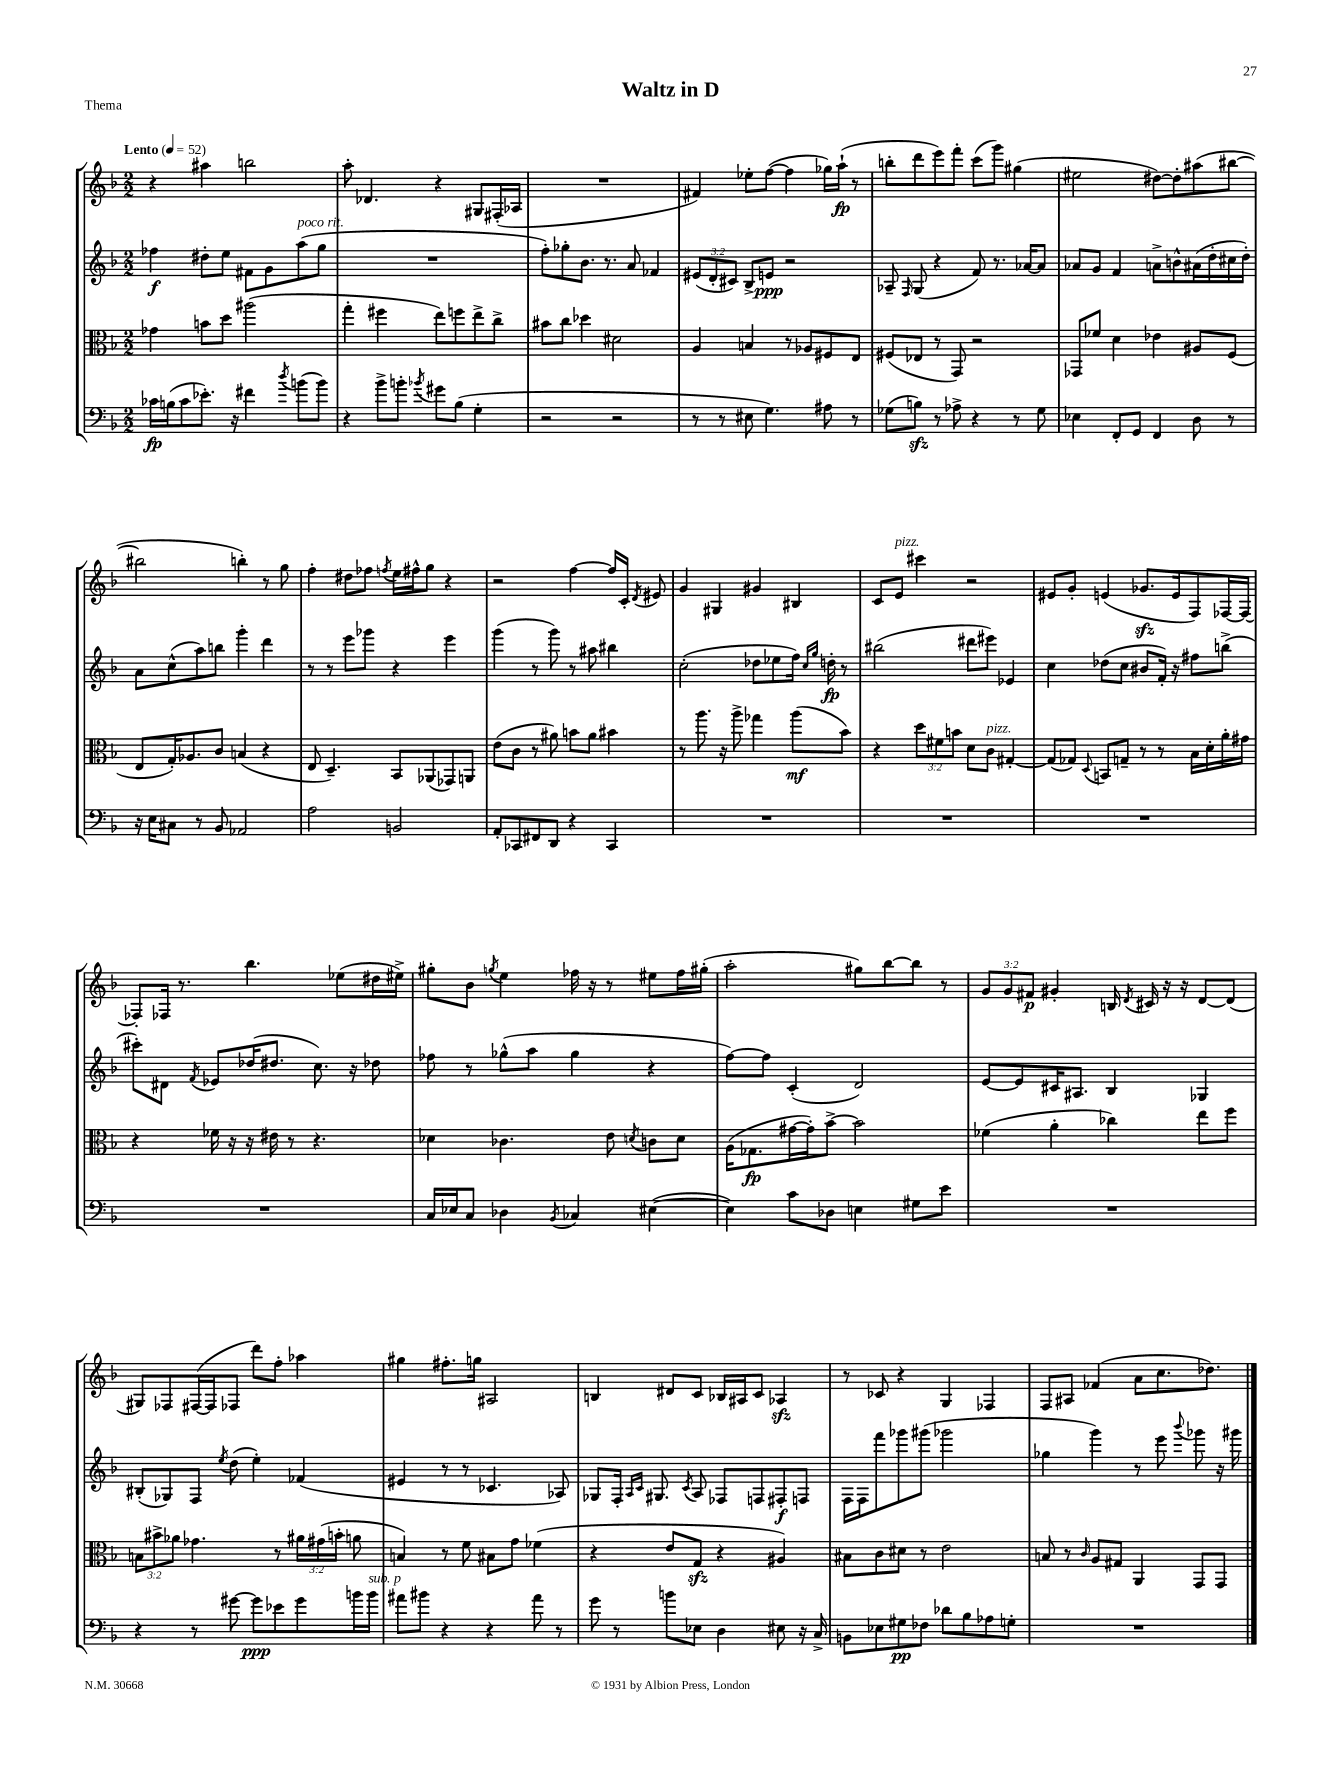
\header { title = "Waltz in D" piece = "Thema" }
<<
\new StaffGroup <<
\new Staff = "s0" {
    \clef treble \key f \major \numericTimeSignature \time 2/2 \override Staff.TupletNumber.text = #tuplet-number::calc-fraction-text \tempo "Lento" 4 = 52
    \autoBeamOff r4 ais''4 b''2 |
    a''8-. des'4. r4 gis8[ fis16-.( aes16] |
    R1 |
    fis'4) ees''8[-. f''8]~( f''4 ges''16[) a''16]-!\fp( r8 |
    b''8[-. d'''8 e'''8) f'''8]-. c'''8[( g'''8]) gis''4( |
    eis''2 dis''8[~) dis''8-. ais''8( bis''8]~ |
    bis''2 b''4-.) r8 g''8 |
    f''4-. dis''8[ fes''8] \acciaccatura { f''8 } e''16[ fis''16-^ g''8] r4 |
    r2 f''4~ f''16[ c'16]-. \acciaccatura { d'8 } eis'8 |
    g'4 gis4 gis'4 bis4 |
    c'8[ e'8]^\markup { \italic "pizz." } cis'''4 r2 |
    eis'8[ g'8]-. e'4( ges'8.[\sfz e'16 f8) fes16~ fes16]~ |
    fes8[-. fes16] r8. bes''4. ees''8[( dis''16 eis''16]->) |
    gis''8[-. bes'8] \acciaccatura { g''8 } e''4 fes''16 r16 r8 eis''8[ fes''16 gis''16]-.( |
    a''2-. gis''8[) bes''8~ bes''8] r8 |
    \tuplet 3/2 { g'8[ g'8 fis'8]\p } gis'4-. b16 \acciaccatura { d'8 } cis'16 r16 r16 d'8[~ d'8]( |
    gis8[) fes8 fis16~( fis16 fes8] d'''8[) f''8]-. aes''4 |
    gis''4 fis''8.[-. g''16] ais2 |
    b4 dis'8[ c'8] bes16[ ais16 c'8] aes4\sfz |
    r8 ces'8 r4 g4 fes4 |
    f8[ ais8] fes'4( a'8[ c''8. des''8.]) \bar "|." |
}
\new Staff = "s1" {
    \clef treble \key f \major \numericTimeSignature \time 2/2 \override Staff.TupletNumber.text = #tuplet-number::calc-fraction-text
    \autoBeamOff fes''4\f dis''8[-. e''8] fis'8[ g'8 a''8^\markup { \italic "poco rit." }( g''8] |
    R1 |
    f''8[-.) ges''8-. bes'8.] r8. a'8 fes'4 |
    \tuplet 3/2 { eis'8[( d'8-. cis'8]) } bes8[-> e'8]\ppp r2 |
    aes8-- \grace { f16 } g8( r4 f'8) r8. aes'16[~ aes'8] |
    aes'8[ g'8] f'4 a'8[-> b'8-^ ais'16( d''16-. cis''16 d''16]-.) |
    a'8[ c''8-^( a''8) b''8] g'''4-. d'''4 |
    r8 r8 e'''8[ ges'''8] r4 e'''4 |
    g'''4( r8 g'''8) r8 ais''8 bis''4 |
    c''2-.( des''8[ ees''8 f''16]) \grace { c''16[ g''16] } d''16-.\fp r8 |
    bis''2( dis'''8[ eis'''8]) ees'4 |
    c''4 des''8[( c''8] bis'8[ f'16]-.) r16 fis''8[ b''8]->( |
    cis'''8[-.) dis'8] \acciaccatura { f'8 } ees'8[ des''16( dis''8.] c''8.) r16 des''8 |
    fes''8 r8 ges''8[-^( a''8] ges''4 r4 |
    f''8[~) f''8] c'4-.( d'2) |
    e'8[~ e'8 cis'16 ais8.] bes4 ges4 |
    bis8[-.( ges8) f8] \acciaccatura { e''8 } d''8( e''4-.) fes'4( |
    eis'4 r8 r8 ces'4. aes8) |
    ges8[ f16]-. \grace { a16[ c'16] } gis8. \acciaccatura { c'8 } a8 fes8[ f8 fis8-.\f f8] |
    f16[ f16 f'''8 ges'''8 gis'''8]( ges'''2 |
    ges''4 g'''4) r8 e'''8 \appoggiatura { bes'''8 } ges'''8 r16 gis'''16 \bar "|." |
}
\new Staff = "s2" {
    \clef alto \key f \major \numericTimeSignature \time 2/2 \override Staff.TupletNumber.text = #tuplet-number::calc-fraction-text
    \autoBeamOff ges'4 b'8[ d''8] ais''2( |
    g''4-. fis''4 e''8[) f''8 e''8-> c''8]-> |
    bis'8[ c''8] des''4 dis'2 |
    a4 b4 r8 aes8[ fis8 e8] |
    fis8[( ees8] r8 g,8) r2 |
    ges,8[ fes'8] d'4 ees'4 ais8[ f8]( |
    e8[ g16-.) aes8. c'8] b4( r4 |
    e8 d4.--) bes,8[ aes,8( ges,8) a,8] |
    e'8[( c'8] r8 ais'8) b'8[ ais'8] bis'4 |
    r8 a''8. r16 a''8-> ges''4 a''8[\mf( bes'8]) |
    r4 \tuplet 3/2 { d''8[ fis'8 b'8] } d'8[ c'8]^\markup { \italic "pizz." } gis4~-. |
    gis8[( ges8]) \appoggiatura { d8 } b,8[ g8]-- r8 r8 bes16[ d'16-. a'16-. gis'16] |
    r4 fes'16 r16 r16 eis'16 r8 r4. |
    des'4 ces'4. e'8 \acciaccatura { d'8 } c'8[ d'8] |
    a16[( ges8.\fp gis'16~ gis'16-.) bes'8]~-> bes'2 |
    fes'4( a'4-. ces''4) e''8[ f''8] |
    \tuplet 3/2 { b8[ bis'8-> aes'8] } ges'4. r8 \tuplet 3/2 { ais'16[ gis'16( b'16]-. } a'8 |
    b4) r8 f'8 bis8[ g'8] fes'4( |
    r4 e'8[ g8]\sfz r4 ais4) |
    bis8[ c'8 dis'8] r8 e'2 |
    b8 r8 \grace { c'16 } a8[ gis8] a,4 g,8[ g,8] \bar "|." |
}
\new Staff = "s3" {
    \clef bass \key f \major \numericTimeSignature \time 2/2
    \autoBeamOff ces'16[\fp b16( ces'8 ees'8.]-.) r16 fis'4 \acciaccatura { d''8 } b'8[( b'8]) |
    r4 bes'8[-> b'8]-. \acciaccatura { bes'8 } gis'8[ bes8]( g4-. |
    r2 r2 |
    r8 r8 eis8 g4.) ais8 r8 |
    ges8[( b8]\sfz) r8 aes8-> r4 r8 ges8 |
    ees4 f,8[-. g,8] f,4 d8 r8 |
    r16 e16[ cis8] r8 bes,8 aes,2 |
    a2 b,2 |
    a,8[-. ces,8 fis,8 d,8] r4 ces,4 |
    R1 |
    R1 |
    R1 |
    R1 |
    c16[ ees16 c8] des4 \acciaccatura { bes,8 } ces4 eis4~( |
    eis4) c'8[ des8] e4 gis8[ e'8] |
    R1 |
    r4 r8 gis'8~ gis'8[\ppp ees'8 gis'8 b'16 b'16]^\markup { \italic "sub. p" } |
    ais'8[ bis'8] r4 r4 ais'8 r8 |
    g'8 r8 b'8[ ees8] d4 eis8 r16 c16-> |
    b,8[ ees8 gis8\pp fes8] des'8[ bes8 aes8 g8]-. |
    R1 \bar "|." |
}
>>
>>
\layout { \context { \Score \remove "Bar_number_engraver" } }
